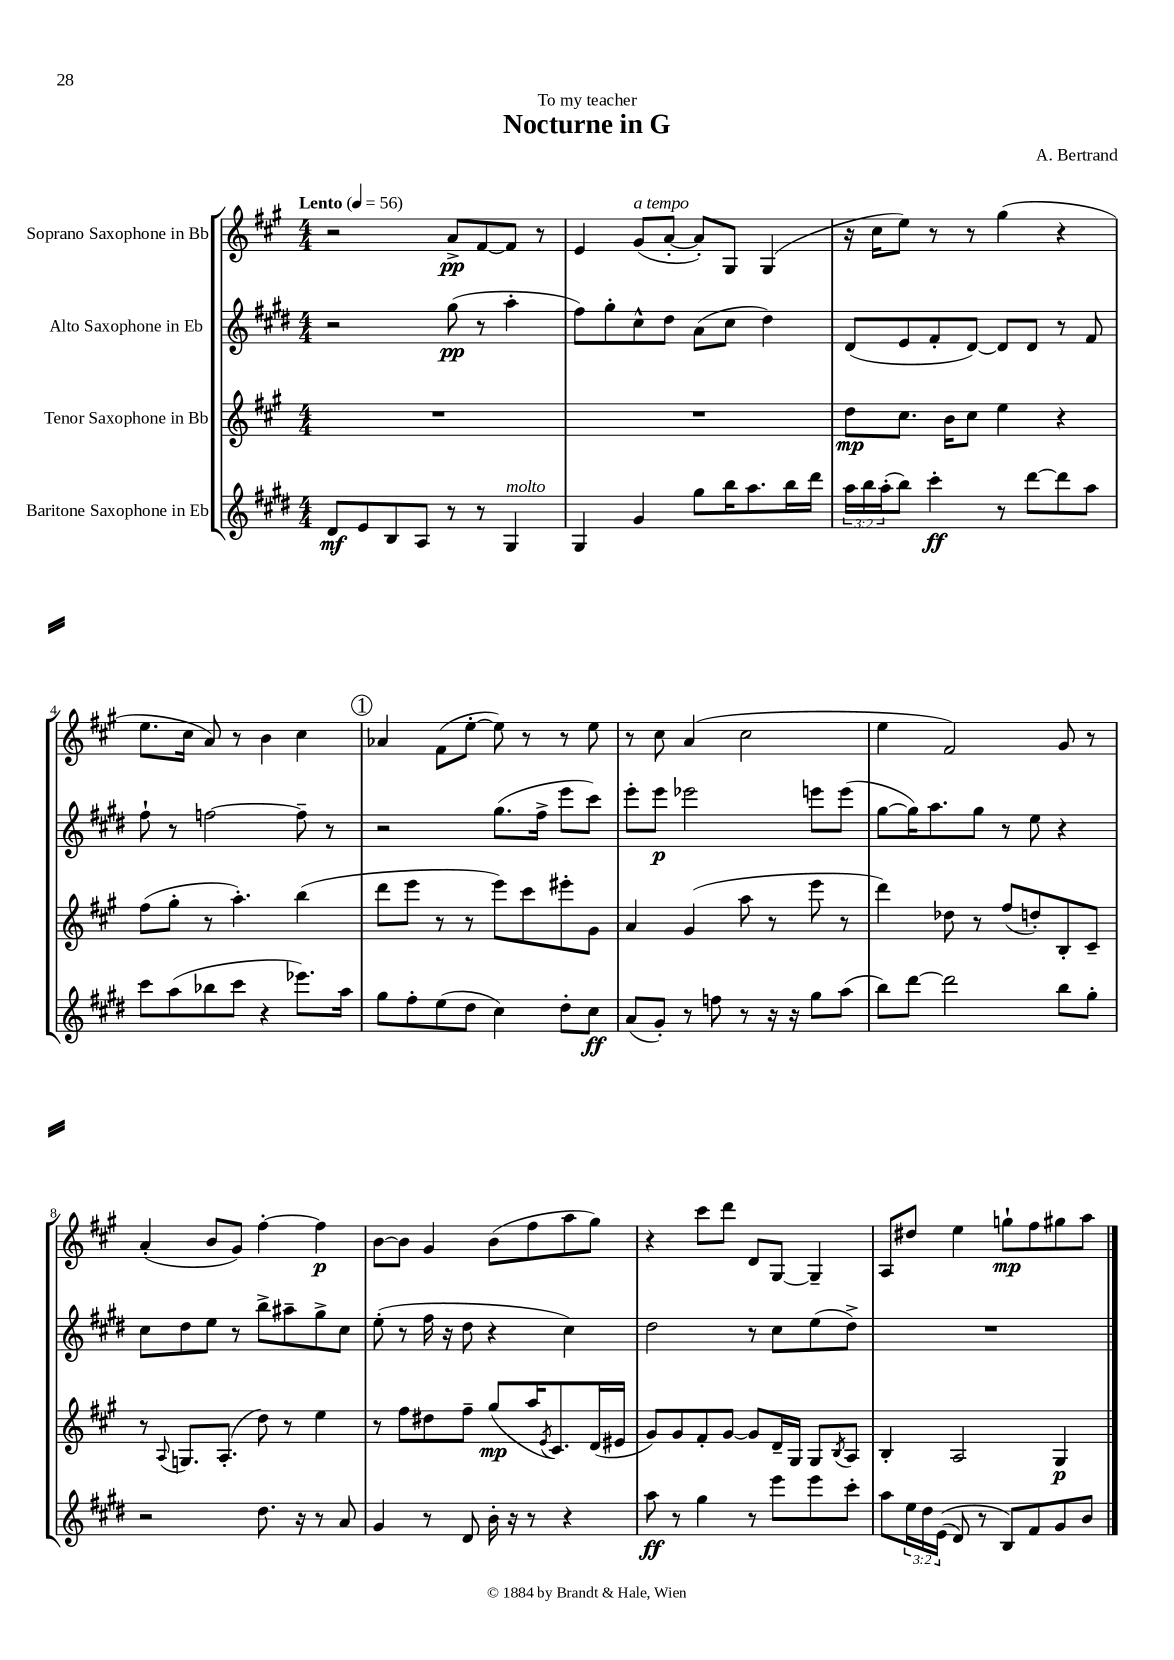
\header { title = "Nocturne in G" composer = "A. Bertrand" dedication = "To my teacher" }
<<
\new StaffGroup <<
\new Staff = "s0" \with { instrumentName = "Soprano Saxophone in Bb" } {
    \clef treble \key a \major \numericTimeSignature \time 4/4 \tempo "Lento" 4 = 56
    r2 a'8->\pp fis'8~ fis'8 r8 |
    e'4 gis'8^\markup { \italic "a tempo" }( a'8~-. a'8-.) gis8 gis4( |
    r16 cis''16 e''8) r8 r8 gis''4( r4 |
    e''8. cis''16 a'8) r8 b'4 cis''4 |
    \mark \markup { \circle "1" } aes'4 fis'8( e''8~-. e''8) r8 r8 e''8 |
    r8 cis''8 a'4( cis''2 |
    e''4 fis'2) gis'8 r8 |
    a'4-.( b'8 gis'8) fis''4~-. fis''4\p |
    b'8~ b'8 gis'4 b'8( fis''8 a''8 gis''8) |
    r4 cis'''8 d'''8 d'8 gis8~ gis4-- |
    a8 dis''8 e''4 g''8-!\mp fis''8 gis''8 a''8 \bar "|." |
}
\new Staff = "s1" \with { instrumentName = "Alto Saxophone in Eb" } {
    \clef treble \key e \major \numericTimeSignature \time 4/4
    r2 gis''8\pp( r8 a''4-. |
    fis''8) gis''8-. cis''8-^ dis''8 a'8( cis''8 dis''4) |
    dis'8( e'8 fis'8-. dis'8~) dis'8 dis'8 r8 fis'8 |
    fis''8-! r8 f''2~ f''8-- r8 |
    \mark \markup { \circle "1" } r2 gis''8.( fis''16-> e'''8 cis'''8) |
    e'''8-. e'''8\p ees'''2 e'''8 e'''8( |
    gis''8~ gis''16) a''8. gis''8 r8 e''8 r4 |
    cis''8 dis''8 e''8 r8 b''8-> ais''8-- gis''8-> cis''8 |
    e''8-.( r8 fis''16 r16 dis''8 r4 cis''4) |
    dis''2 r8 cis''8 e''8( dis''8->) |
    R1 \bar "|." |
}
\new Staff = "s2" \with { instrumentName = "Tenor Saxophone in Bb" } {
    \clef treble \key a \major \numericTimeSignature \time 4/4
    R1 |
    R1 |
    d''8\mp cis''8. b'16 cis''8 e''4 r4 |
    fis''8( gis''8-. r8 a''4.-.) b''4( |
    \mark \markup { \circle "1" } d'''8 e'''8 r8 r8 e'''8) cis'''8 eis'''8-. gis'8 |
    a'4 gis'4( a''8 r8 e'''8 r8 |
    d'''4) des''8 r8 fis''8( d''8-.) b8-. cis'8-- |
    r8 \appoggiatura { a8 } g8. a8.-.( d''8) r8 e''4 |
    r8 fis''8 dis''8 fis''8-- gis''8\mp( a''16 \acciaccatura { e'8 } cis'8.) d'16( eis'16 |
    gis'8) gis'8 fis'8-. gis'8~ gis'8 d'16-- gis16 gis8 \acciaccatura { b8 } a8 |
    b4-. a2 gis4\p \bar "|." |
}
\new Staff = "s3" \with { instrumentName = "Baritone Saxophone in Eb" } {
    \clef treble \key e \major \numericTimeSignature \time 4/4 \override Staff.TupletNumber.text = #tuplet-number::calc-fraction-text
    dis'8\mf e'8 b8 a8 r8 r8 gis4^\markup { \italic "molto" } |
    gis4 gis'4 gis''8 b''16 a''8. b''16 dis'''16 |
    \tuplet 3/2 { a''16 b''16 a''16-.( } b''8) cis'''4-.\ff r8 dis'''8~ dis'''8 a''8 |
    cis'''8 a''8( bes''8 cis'''8 r4 ees'''8.) a''16 |
    \mark \markup { \circle "1" } gis''8 fis''8-. e''8( dis''8 cis''4) dis''8-. cis''8\ff |
    a'8( gis'8-.) r8 f''8 r8 r16 r16 gis''8 a''8( |
    b''8) dis'''8~ dis'''2 b''8 gis''8-. |
    r2 dis''8. r16 r8 a'8 |
    gis'4 r8 dis'8 b'16-. r16 r8 r4 |
    a''8\ff r8 gis''4 r8 e'''8 e'''8 cis'''8-. |
    a''8 \tuplet 3/2 { e''16 dis''16 e'16(\( } dis'8) r8 b8\) fis'8 gis'8 b'8 \bar "|." |
}
>>
>>
